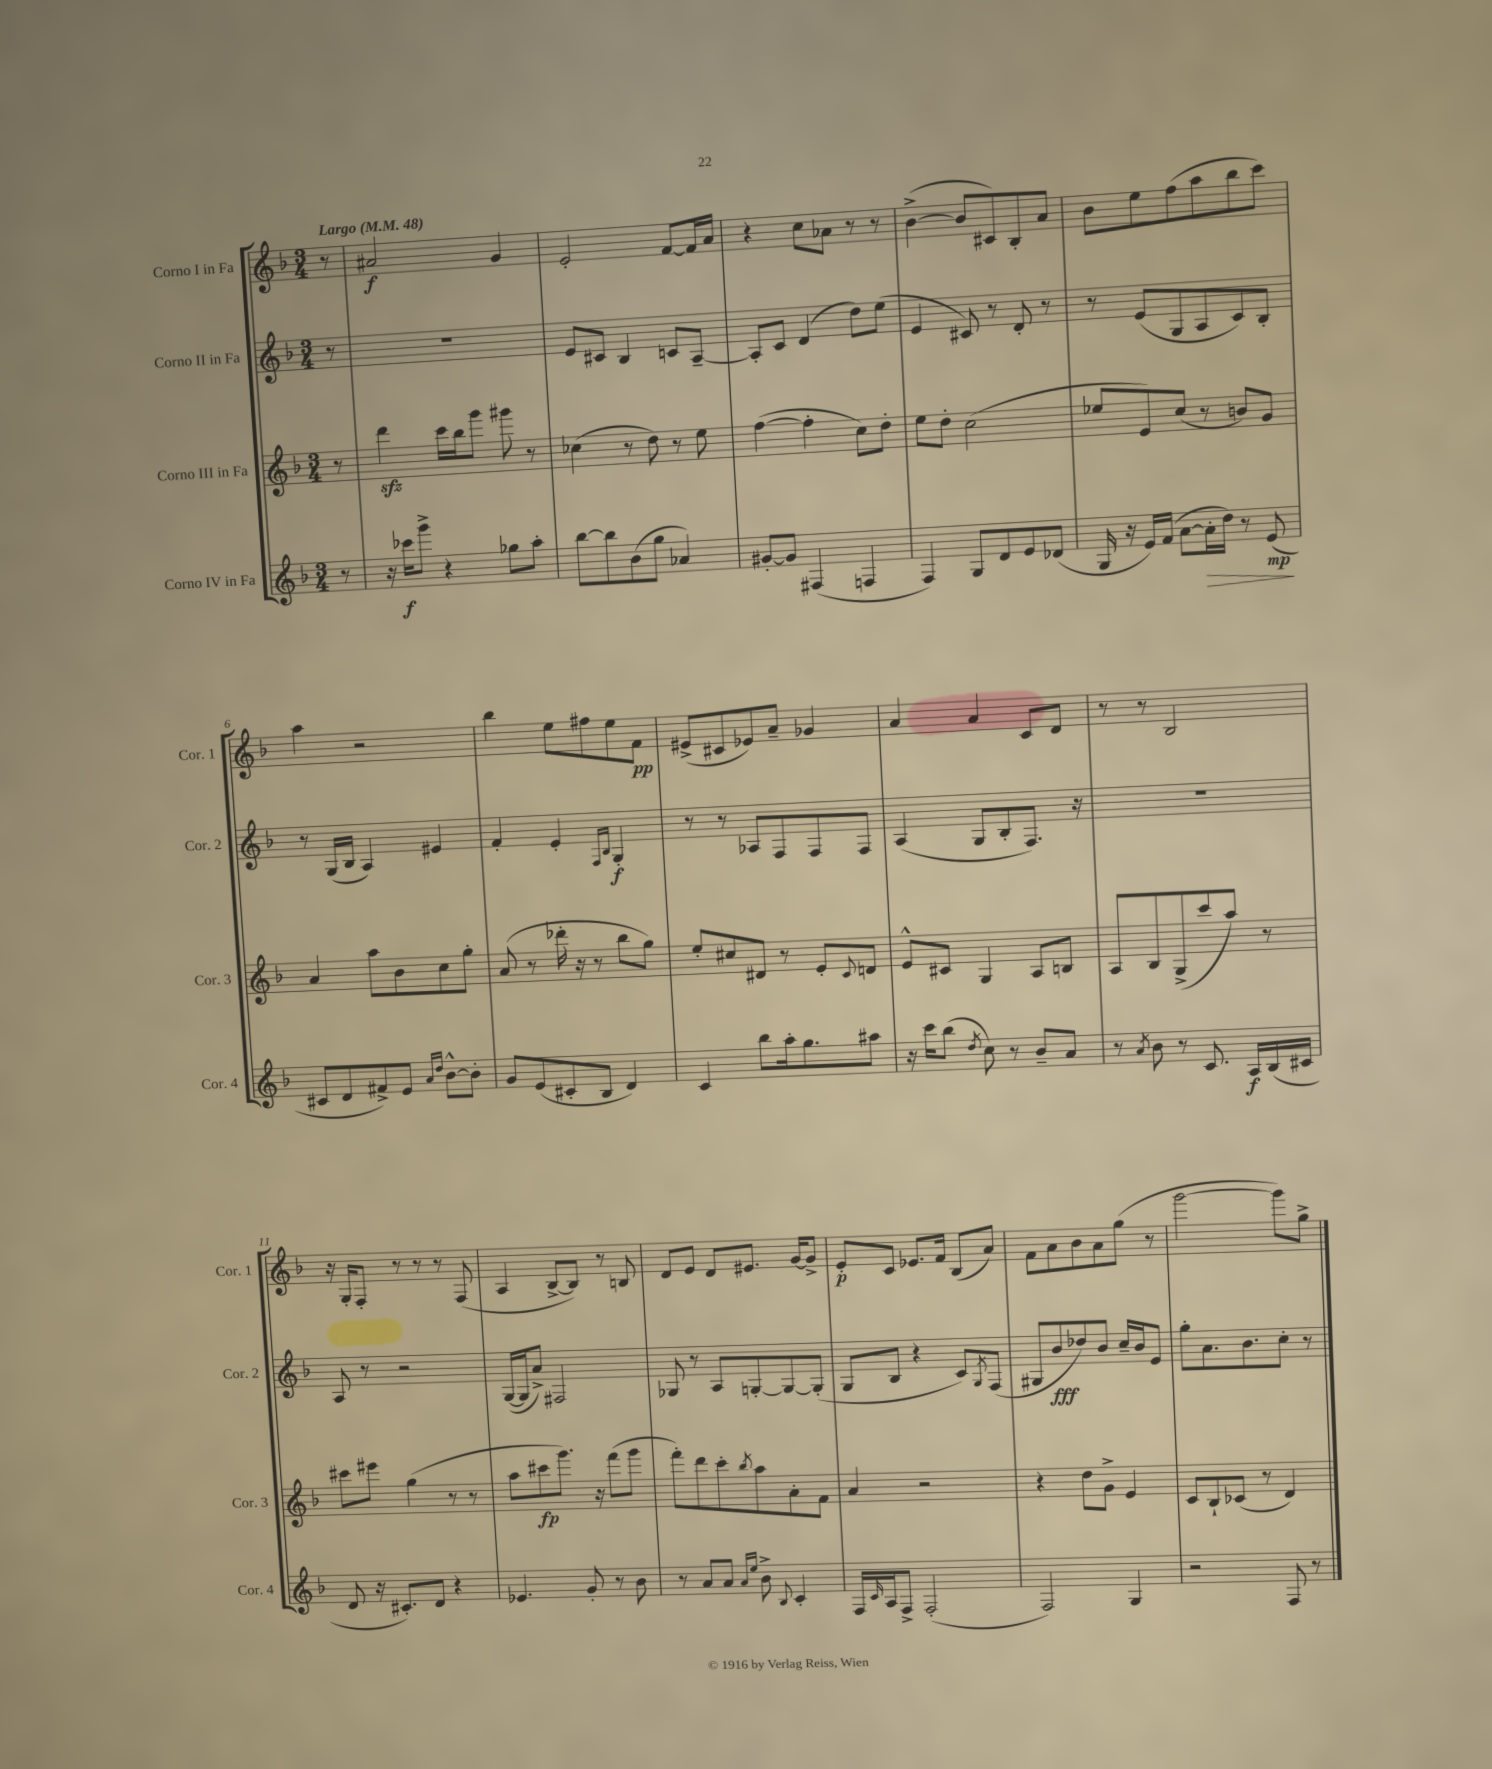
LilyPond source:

<<
\new StaffGroup <<
\new Staff = "s0" \with { instrumentName = "Corno I in Fa" shortInstrumentName = "Cor. 1" } {
    \clef treble \key f \major \numericTimeSignature \time 3/4 \partial 8 \tempo "Largo" 4 = 48
    r8 |
    ais'2\f g'4 |
    e'2-. f'8~ f'16 a'16 |
    r4 c''8 aes'8 r8 r8 |
    bes'4~->( bes'8 cis'8) bes8-. a'8 |
    bes'8 e''8 f''8( a''8 bes''8 c'''8) |
    a''4 r2 |
    bes''4 e''8 fis''8 e''8 f'8\pp |
    eis'8->( cis'8 ees'8) a'8-- ges'4 |
    a'4 a'4 c'8 d'8 |
    r8 r8 bes2 |
    r16 g16-. f8-. r8 r8 r8 f8( |
    a4 bes8~-> bes8) r8 b8 |
    d'8 e'8 d'8 eis'8. g'16~ g'8-> |
    e'8-.\p c'8 ees'8. f'16 bes8( a'8) |
    f'8 a'8 bes'8 a'8 g''8( r8 |
    g'''2~ g'''8) g''8-> \bar "|." |
}
\new Staff = "s1" \with { instrumentName = "Corno II in Fa" shortInstrumentName = "Cor. 2" } {
    \clef treble \key f \major \numericTimeSignature \time 3/4 \partial 8
    r8 |
    R2. |
    e'8 cis'8 bes4 c'8 a8~-- |
    a8-. c'8 d'4( d''8) e''8( |
    e'4 cis'8) r8 d'8-. r8 |
    r8 e'8( g8 a8 c'8) bes8-. |
    r8 g16( bes16 a4) eis'4 |
    f'4-. e'4-. \grace { f16 bes16 } g4-.\f |
    r8 r8 aes8 f8 f8 f8 |
    a4( g8 bes8-. f8.) r16 |
    R2. |
    a8 r8 r2 |
    g16~( g16 a'8->) fis2 |
    ges8 r8 a8 g8~-. g8~ g8-.( |
    g8 bes8 r4 c'8) \acciaccatura { g8 } f8( |
    gis8 bes'8\fff des''8) bes'8 c''16-- bes'16 e'8 |
    g''8-. a'8. bes'8. c''8-. r8 \bar "|." |
}
\new Staff = "s2" \with { instrumentName = "Corno III in Fa" shortInstrumentName = "Cor. 3" } {
    \clef treble \key f \major \numericTimeSignature \time 3/4 \partial 8
    r8 |
    d'''4\sfz c'''16 bes''16 g'''8 gis'''8 r8 |
    ces''4( r8 d''8) r8 e''8 |
    f''4~( f''4-. c''8) d''8-. |
    e''8 d''8-. c''2( |
    ees''8 e'8) c''8( r8 b'8) g'8 |
    a'4 a''8 bes'8 c''8 g''8-. |
    a'8( r8 des'''16-. r16 r8 bes''8 g''8) |
    e''8-. cis''8 dis'8 r8 e'8-. \appoggiatura { c'8 } d'8 |
    e'8-^ cis'8 g4 a8 b8 |
    a8 bes8 g8->( c'''8 a''8) r8 |
    cis'''8 eis'''8 g''4( r8 r8 |
    a''8 cis'''8\fp g'''8.) r16 f'''8( g'''8 |
    f'''8-.) d'''8 c'''8-. \acciaccatura { bes''8 } a''8 a'8-. f'8 |
    a'4 r2 |
    r4 d''8 g'8-> e'4 |
    c'8 bes8-! ces'8( r8 d'4) \bar "|." |
}
\new Staff = "s3" \with { instrumentName = "Corno IV in Fa" shortInstrumentName = "Cor. 4" } {
    \clef treble \key f \major \numericTimeSignature \time 3/4 \partial 8
    r8 |
    r16 ces'''16\f g'''8-> r4 ges''8 a''8-. |
    bes''8~ bes''8 bes'8( g''8 aes'4) |
    gis'8~-. gis'8 fis4( f4 |
    f4) g8 d'8 e'8 des'8( |
    g16 r16 e'16) f'16( a'8~ a'16-.\> d''16) r8 e'8\mp\!( |
    cis'8 d'8 fis'8->) e'8 \grace { a'16 d''16 } bes'8~-^ bes'8-. |
    g'8 e'8( cis'8-. bes8 d'4) |
    c'4 bes''8 a''16-. g''8. ais''8 |
    r16 c'''16 bes''8( \acciaccatura { d''8 } c''8) r8 bes'8-- a'8 |
    r8 \acciaccatura { a'8 } bes'8 r8 c'8. a16\f bes16( cis'16 |
    d'8 r16 cis'8.-.) d'8 r4 |
    ees'4. g'8-. r8 bes'8 |
    r8 a'8 a'8 \grace { a'16 e''16 } bes'8-> \appoggiatura { bes8 } c'4-. |
    f16 \grace { c'16 } a16 f8-> f2-.( |
    f2) g4 |
    r2 f8 r8 \bar "|." |
}
>>
>>
